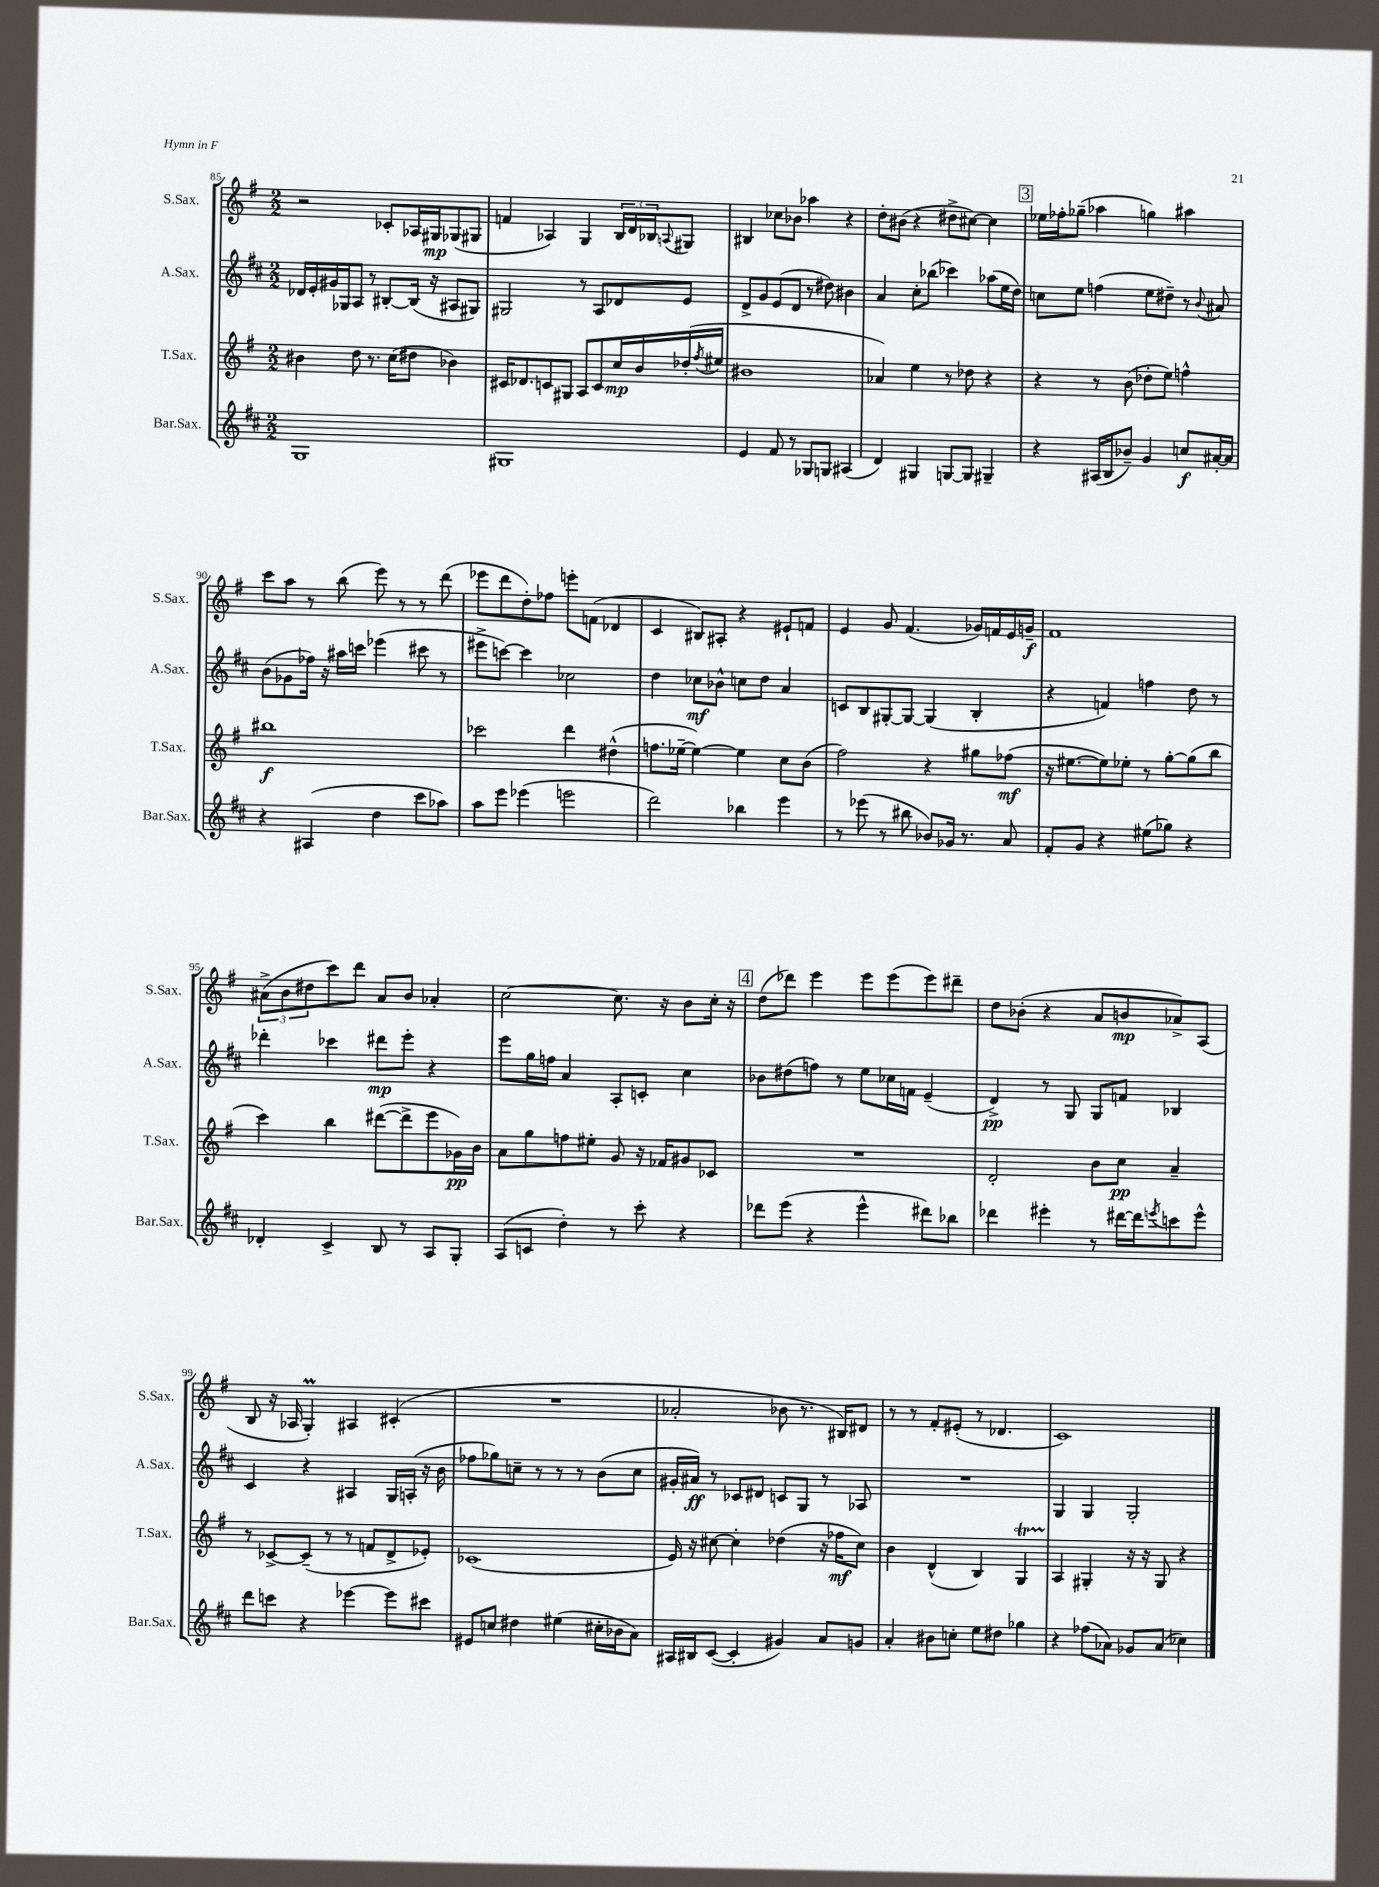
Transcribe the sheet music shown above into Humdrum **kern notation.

**kern	**dynam	**kern	**dynam	**kern	**dynam	**kern	**dynam
*part4	*part4	*part3	*part3	*part2	*part2	*part1	*part1
*staff4	*staff4	*staff3	*staff3	*staff2	*staff2	*staff1	*staff1
*I"Bar.Sax.	*	*I"T.Sax.	*	*I"A.Sax.	*	*I"S.Sax.	*
*I'Bar.Sax.	*	*I'T.Sax.	*	*I'A.Sax.	*	*I'S.Sax.	*
*clefG2	*	*clefG2	*	*clefG2	*	*clefG2	*
*k[f#c#]	*	*k[f#]	*	*k[f#c#]	*	*k[f#]	*
*M2/2	*	*M2/2	*	*M2/2	*	*M2/2	*
=85	=85	=85	=85	=85	=85	=85	=85
1G	.	4b#X\	.	16d-X/LL	.	2r	.
.	.	.	.	16e'/	.	.	.
.	.	.	.	16g#X/	.	.	.
.	.	.	.	16G-X/J	.	.	.
.	.	8dd\	.	8A/J	.	.	.
.	.	8.r	.	8r	.	.	.
.	.	.	.	[8B#X'/L	.	8c-X'/L	.
.	.	(16cc\KL	.	.	.	.	.
.	.	8dd#X\J	.	(16B#/Jk]	.	16A-X/L	.
.	.	.	.	16r	.	16G#X/J	mp
.	.	4b-X\)	.	8A#X/L	.	(8G-X/	.
.	.	.	.	8G#X/J)	.	8G#X/J	.
=86	=86	=86	=86	=86	=86	=86	=86
1G#X	.	16c#X/KL	.	2G#X/	.	4fn/	.
.	.	8.d-X/	.	.	.	.	.
.	.	8cn/	.	.	.	4A-X/)	.
.	.	8G#X/J	.	.	.	.	.
.	.	8A/L	.	8r	.	4G/	.
.	.	8c/	.	8A/L	.	.	.
.	.	16cc/L	mp	8d-X/	.	24B/LL	.
.	.	.	.	.	.	24d/	.
.	.	16b/	.	.	.	.	.
.	.	.	.	.	.	24B-X/J	.
.	.	.	.	.	.	8qqAn/	.
.	.	(16dd-X'/	.	8e/J	.	8G#X/J	.
.	.	8qff#/	.	.	.	.	.
.	.	16ee#X/JJ	.	.	.	.	.
=87	=87	=87	=87	=87	=87	=87	=87
4e/	.	1b#X	.	8d^/L	.	4B#X/	.
.	.	.	.	8g/	.	.	.
8f#/	.	.	.	(8e/	.	8cc-X\L	.
8r	.	.	.	8d/J	.	8b-X\J	.
8G-X/L	.	.	.	8r	.	4aa-X\	.
8Gn/J	.	.	.	8dd#X\)	.	.	.
(4A#X/	.	.	.	4b#X\	.	4r	.
=88	=88	=88	=88	=88	=88	=88	=88
4d/)	.	4a-X/)	.	4a/	.	8dd'\L	.
.	.	.	.	.	.	(8b#X\J	.
4G#X/	.	4ee\	.	8cc#'\L	.	4r	.
.	.	.	.	(8bb-X\J	.	.	.
[8Gn/L	.	8r	.	4ccc-X\)	.	8dd#X^\L	.
8G/J]	.	8dd-X\	.	.	.	[8cc#X\J)	.
4G#X~/	.	4r	.	(8aa-X\L	.	4cc#\]	.
.	.	.	.	16ee\L	.	.	.
.	.	.	.	16dd\JJ)	.	.	.
!!LO:REH:place=s1:t=3
=89	=89	=89	=89	=89	=89	=89	=89
4r	.	4r	.	8ccn\L	.	16ee-X\LL	.
.	.	.	.	.	.	16ff-X'\J	.
.	.	.	.	8ee\J	.	(8gg-X~\J	.
(16A#X/LL	.	8r	.	(4ffn\	.	4aa-X\	.
16B/J	.	.	.	.	.	.	.
8b-X~/J)	.	(8b\	.	.	.	.	.
4g/	.	8dd-X'\L	.	8ee\L	.	4ggn\)	.
.	.	8ee\J)	.	8dd#X~\J)	.	.	.
8ccn/L	f	4ffn^^\	.	8r	.	4aa#X\	.
.	.	.	.	8qqb/	.	.	.
[16a#X'/L	.	.	.	8a#X/	.	.	.
16a#/JJ]	.	.	.	.	.	.	.
!!LO:LB:g=z
=90	=90	=90	=90	=90	=90	=90	=90
4r	.	1bb#X	f	(8b\L	.	8ccc\L	.
.	.	.	.	8g-X\	.	8aa\J	.
(4A#X/	.	.	.	16ff-X\Jk)	.	8r	.
.	.	.	.	16r	.	.	.
.	.	.	.	16aa#X\LL	.	(8bb\	.
.	.	.	.	16cccn\JJ	.	.	.
4dd\	.	.	.	(4eee-X\	.	8eee\)	.
.	.	.	.	.	.	8r	.
8ccc#\L	.	.	.	8ccc#X\	.	8r	.
8aa-X\J)	.	.	.	8r	.	(8ddd\	.
=91	=91	=91	=91	=91	=91	=91	=91
8aa\L	.	2ccc-X\	.	8eee#X^\L	.	8eee-X\L	.
8eee\J	.	.	.	[8cccn\J)	.	8ddd\	.
(4eee-X\	.	.	.	4ccc\]	.	8dd'\)	.
.	.	.	.	.	.	8ff-X\J	.
2eeen\	.	4ddd\	.	2cc-X\	.	8eeen'\L	.
.	.	.	.	.	.	(8fn\J	.
.	.	(4dd#X^^\	.	.	.	4d-X/	.
=92	=92	=92	=92	=92	=92	=92	=92
2ddd\)	.	8.ffn\L	.	4dd\	.	4c/	.
.	.	[16ee-X~\Jk	.	.	.	.	.
.	.	4ee-\_)	.	8cc-X\L	mf	8B#X/L)	.
.	.	.	.	8b-X^^\J	.	8A#X'/J	.
4bb-X\	.	4ee-\]	.	8ccn\L	.	4r	.
.	.	.	.	8dd\J	.	.	.
4eee\	.	8cc\L	.	4a/	.	8e#X`/L	.
.	.	(8b\J	.	.	.	8fn/J	.
=93	=93	=93	=93	=93	=93	=93	=93
8r	.	2ff#\)	.	8cn/L	.	4e/	.
(8eee-X\	.	.	.	8B/	.	.	.
8r	.	.	.	[8G#X'/	.	8g/	.
8bb#X\	.	.	.	8G#/J_	.	(4.f#/	.
8b-X/L)	.	4r	.	(4G#/]	.	.	.
16g-X/Jk	.	.	.	.	.	.	.
8.r	.	.	.	.	.	.	.
.	.	8gg#X\L	.	4B'/	.	16g-X/LL)	.
.	.	.	.	.	.	16fn/	.
8a/	.	(8ff-X\J	mf	.	.	16e/	.
.	.	.	.	.	.	16gn~/JJ	f
=94	=94	=94	=94	=94	=94	=94	=94
8f#'/L	.	16r	.	4r	.	1f#	.
.	.	[8.ee#X\L	.	.	.	.	.
8g/J	.	.	.	.	.	.	.
4r	.	8ee#\])	.	4fn/)	.	.	.
.	.	8ee-X'\J	.	.	.	.	.
(8ee#X\L	.	8r	.	4ffn\	.	.	.
8gg-X\J)	.	[8gg'\L	.	.	.	.	.
4r	.	(8gg\]	.	8dd\	.	.	.
.	.	8bb\J	.	8r	.	.	.
!!LO:LB:g=z
=95	=95	=95	=95	=95	=95	=95	=95
4d-X'/	.	4ccc\)	.	4ddd-X'\	.	(12a#X^\L	.
.	.	.	.	.	.	12b\	.
.	.	.	.	.	.	12dd#X\	.
4c#^/	.	4bb\	.	4ccc-X\	.	8ccc\)	.
.	.	.	.	.	.	8ddd\J	.
8B/	.	([8ddd#X\L	.	8ddd#X\L	mp	8a#/L	.
8r	.	8ddd#^\]	.	8eee'\J	.	8b/J	.
8A/L	.	8eee\	.	4r	.	4a-X'/	.
8G'/J	.	16g-X\L)	pp	.	.	.	.
.	.	16b\JJ	.	.	.	.	.
=96	=96	=96	=96	=96	=96	=96	=96
(8A/L	.	8a\L	.	8eee\L	.	[2cc\	.
8cn/J	.	8gg\	.	16gg\L	.	.	.
.	.	.	.	16ffn\JJ	.	.	.
4dd'\)	.	8ffn\	.	4a/	.	.	.
.	.	8ee#X'\J	.	.	.	.	.
8r	.	8g/	.	8A'/L	.	8.cc\]	.
8ccc#'\	.	16r	.	8cn'/J	.	.	.
.	.	16f-X/KL	.	.	.	16r	.
4r	.	8g#X/	.	4cc#\	.	8b\L	.
.	.	8c-X/J	.	.	.	16cc'\Jk	.
.	.	.	.	.	.	16r	.
!!LO:REH:place=s1:t=4
=97	=97	=97	=97	=97	=97	=97	=97
8ddd-X\L	.	1r	.	8b-X\L	.	(8dd\L	.
(8eee\J	.	.	.	(8dd#X\	.	8ddd-X\J)	.
4r	.	.	.	8ffn\J)	.	4eee\	.
.	.	.	.	8r	.	.	.
4eee^^\	.	.	.	8ee\L	.	8eee\L	.
.	.	.	.	16cc-X\L	.	(8eee\	.
.	.	.	.	16fn\JJ	.	.	.
8ddd#X\L)	.	.	.	(4e~/	.	8eee\)	.
8bb-X\J	.	.	.	.	.	8ddd#X~\J	.
=98	=98	=98	=98	=98	=98	=98	=98
4ddd-X\	.	2d'/	.	4d^/)	pp	8dd\L	.
.	.	.	.	.	.	(8b-X'\J	.
4eee#X'\	.	.	.	8r	.	4r	.
.	.	.	.	8G/	.	.	.
8r	.	8b\L	.	8G/L	.	8a/L	.
[16ddd#X\LL	.	8cc\J	pp	8fn/J	.	8bn/	mp
16ddd#\J]	.	.	.	.	.	.	.
8qeeen/	.	.	.	.	.	.	.
8cccn\	.	4a~/	.	4B-X/	.	8a-X^/)	.
8eee^^\J	.	.	.	.	.	(8A/J	.
!!LO:LB:g=z
=99	=99	=99	=99	=99	=99	=99	=99
8ddd\L	.	8r	.	4c#/	.	8B/	.
8cccn\J	.	[8c-X^/L	.	.	.	16r	.
.	.	.	.	.	.	16A-X/	.
4r	.	(8c-~/J]	.	4r	.	4GM'/)	.
.	.	8r	.	.	.	.	.
[4eee-X\	.	8r	.	4A#X/	.	4A#X/	.
.	.	8fn/L	.	.	.	.	.
8eee-\L]	.	8d^/	.	16G/LL	.	(4c#X'/	.
.	.	.	.	(16An'/JJ	.	.	.
8ccc#X\J	.	8e-X'/J)	.	16r	.	.	.
.	.	.	.	16b\	.	.	.
=100	=100	=100	=100	=100	=100	=100	=100
8e#X/L	.	(1c-X	.	8ff-X\L	.	1r	.
8ccn/J	.	.	.	8gg-X\)	.	.	.
4dd#X\	.	.	.	8ccn~\J	.	.	.
.	.	.	.	8r	.	.	.
(4ee#X\	.	.	.	8r	.	.	.
.	.	.	.	8r	.	.	.
16cc#X'\LL	.	.	.	(8b\L	.	.	.
16b-X\J	.	.	.	.	.	.	.
8a\J)	.	.	.	8cc\J	.	.	.
=101	=101	=101	=101	=101	=101	=101	=101
16A#X/LL	.	16e/)	.	16g#X'/LL	.	2a-X'/	.
16B#X/J	.	16r	.	16a#X/JJ)	ff	.	.
([8c#/J	.	[8cc#X\	.	8r	.	.	.
4c#'/]	.	4cc#'\]	.	8c-X/L	.	.	.
.	.	.	.	8d#X/J	.	.	.
4g#X/)	.	(4dd-X\	.	8cn/L	.	8b-X\	.
.	.	.	.	8G/J	.	8.r	.
8a/L	.	16r	.	8r	.	.	.
.	.	16ff-X\KL	mf	.	.	16B#X/KL)	.
8gn/J	.	8cc#\J)	.	8A-X/	.	8d#X/J	.
=102	=102	=102	=102	=102	=102	=102	=102
4a'/	.	4b\	.	1r	.	8r	.
.	.	.	.	.	.	8r	.
8b#X\L	.	(4d^^/	.	.	.	8f#'/L	.
8ccn'\J	.	.	.	.	.	(8e#X'/J	.
8ee\L	.	4B/)	.	.	.	8r	.
8dd#X\J	.	.	.	.	.	4.d-X/	.
4gg-X\	.	4GT/	.	.	.	.	.
=103	=103	=103	=103	=103	=103	=103	=103
4r	.	4A/	.	4G/	.	1c)	.
(8ff-X\L	.	4G#X'/	.	4G/	.	.	.
8a-X\J)	.	.	.	.	.	.	.
8g-X/L	.	16r	.	2G'/	.	.	.
.	.	16r	.	.	.	.	.
(8a-/J	.	8G#/	.	.	.	.	.
4cc-X\)	.	4r	.	.	.	.	.
==	==	==	==	==	==	==	==
*-	*-	*-	*-	*-	*-	*-	*-
